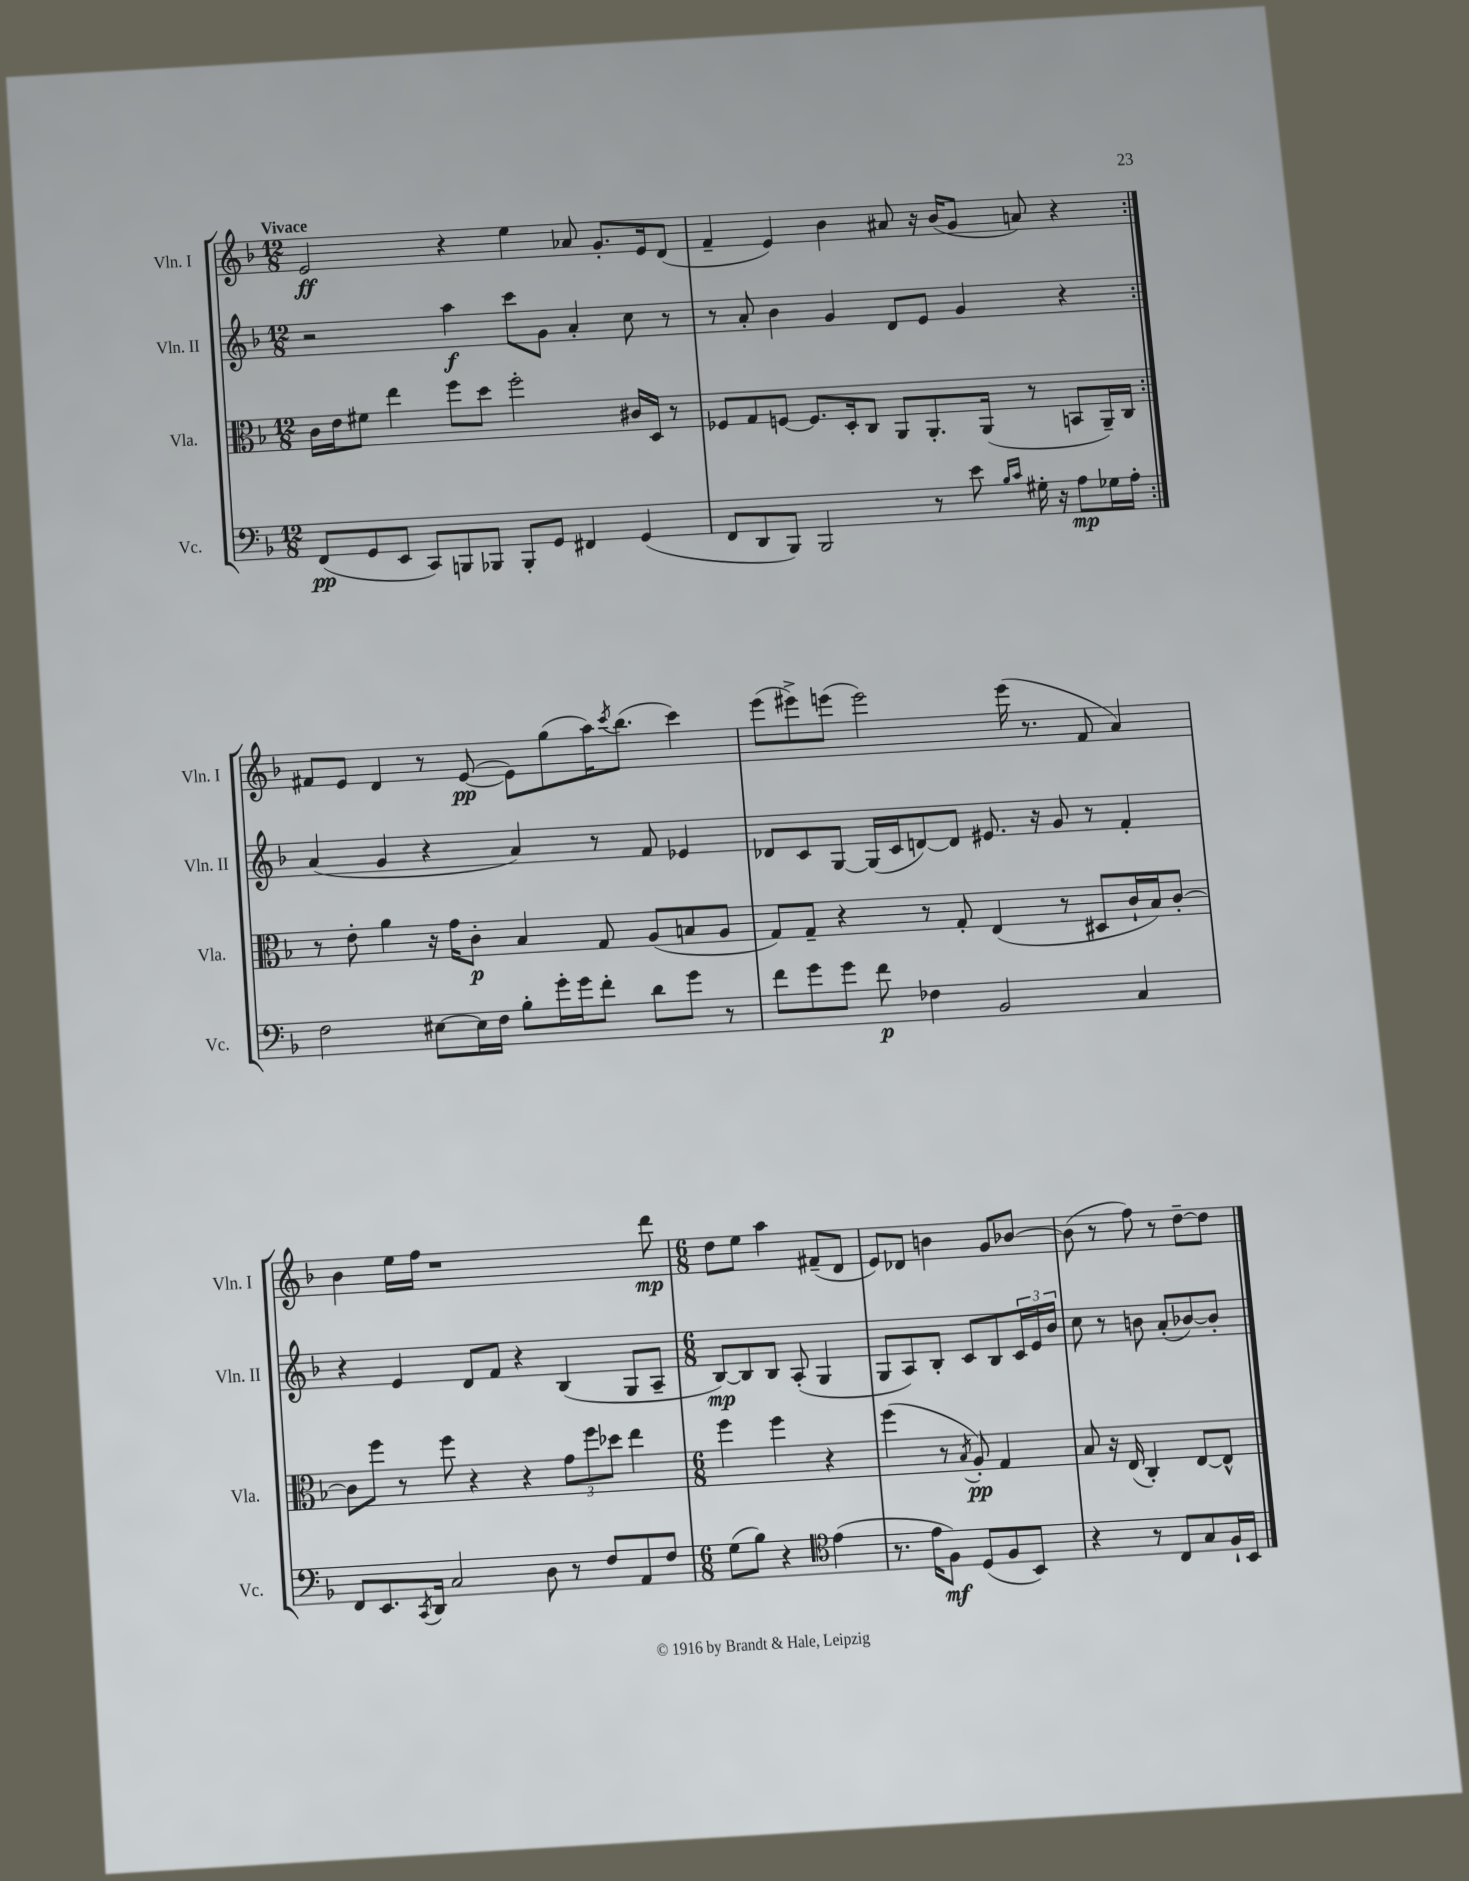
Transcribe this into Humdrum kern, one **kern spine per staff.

**kern	**kern	**kern	**kern
*staff4	*staff3	*staff2	*staff1
*clefF4	*clefC3	*clefG2	*clefG2
*k[b-]	*k[b-]	*k[b-]	*k[b-]
*M12/8	*M12/8	*M12/8	*M12/8
(8FF/L	16c\LL	2r	2e/
.	16e\J	.	.
8GG/	8f#\J	.	.
8EE/J	4ee\	.	.
8CC/L)	.	.	.
8BBB/	8ff\L	4aa\	4r
8BBB-/J	8dd\J	.	.
8BBB-'/L	2ff'\	8ccc\L	4ee\
8GG/J	.	8g\J	.
4FF#/	.	4a'/	8a-/
.	.	.	8.g'/L
(4GG/	16c#/LL	8cc\	.
.	16D/JJ	.	16e/k
.	8r	8r	(8d/J
=	=	=	=
8FF/L	8F-/L	8r	4f~/
8DD/	8G/	8a'/	.
8BBB-/J)	[8F/J	4b-\	4e/)
2BBB-/	8.F/]L	.	.
.	.	4g/	4b-\
.	16D'/k	.	.
.	8C/J	.	.
.	8AA/L	8d/L	8a#/
8r	8.AA'/	8e/J	16r
.	.	.	(16b-/LK
8e\	.	4g/	8g/J
.	(16AA/Jk	.	.
16qqB-/LL	.	.	.
16qqc/JJ	.	.	.
16G#'\	8r	.	8a/)
16r	.	.	.
8A\L	8BB/L	4r	4r
16G-\L	16AA~/L)	.	.
16A'\JJ	16C/JJ	.	.
=:|!	=:|!	=:|!	=:|!
2F\	8r	(4a/	8f#/L
.	8e'\	.	8e/J
.	4a\	4g/	4d/
[8E#\L	16r	4r	8r
.	16g\LK	.	.
16E#\]L	8c'\J	.	([8e/
16F\JJ	.	.	.
8B-'\L	4B-/	4a/)	8e\]L)
16g'\L	.	.	(8gg\
16g\J	.	.	.
8f'\J	8G/	8r	16aa\K)
.	.	.	8qccc/
.	.	.	(8.bb-\J
8d\L	(8A/L	8f/	.
8g\J	8B/	4e-/	4ccc\)
8r	8A/J	.	.
=	=	=	=
8f\L	8G/L)	8d-/L	(8eee\L
8g\	8G~/J	8c/	8eee#^\)
8g\J	4r	[8G/J	(8eee\J
8f\	.	(16G/]LL	2eee\)
.	.	16c/J	.
4F-\	8r	[8d/)	.
.	8G'/	8d/]J	.
2BB-/	(4E/	8.e#/	.
.	.	.	(16eee\
.	.	16r	8.r
.	8r	8g/	.
.	8D#/L	8r	8f/
4C/	16c`/L	4f'/	4a/)
.	16B-/J)	.	.
.	[8c'/J	.	.
=	=	=	=
8FF/L	8c\]L	4r	4b-\
8.EE/	8ff\J	.	.
.	8r	4e/	16ee\LL
8qCC/	.	.	.
16DD/Jk	.	.	16ff\JJ
2C/	8ff\	.	1r
.	4r	8d/L	.
.	.	8f/J	.
.	4r	4r	.
8D\	.	.	.
8r	12g\L	(4B-/	.
.	12ff\	.	.
8F/L	.	.	.
.	12dd-\J	.	.
8AA/	4ee\	8G/L	.
8F/J	.	8A~/J	8ddd\
=	=	=	=
*M6/8	*M6/8	*M6/8	*M6/8
(8G\L	4ff\	[8B-/L)	8dd\L
8B-\J)	.	8B-/]	8ee\J
4r	4ff\	8B-/J	4aa\
.	.	(8A'/	.
*clefC4	*	*	*
(4e\	4r	4G/	(8f#~/L
.	.	.	8d/J
=	=	=	=
8.r	(4ff\	8G/L	8e/L)
.	.	8A/)	8d-/J
16e\LK	.	.	.
8F\J)	8r	8B-'/J	4b\
.	8qB-/	.	.
(8D/L	8A'/)	8c/L	.
8F/	4G/	8B-/	8g/L
8BB-/J)	.	24c/L	[8b-/J
.	.	24e/	.
.	.	24b-/JJ	.
=	=	=	=
4r	8B-/	8cc\	(8b-\]
.	16r	8r	8r
.	(16E/	.	.
8r	4C'/)	8b\	8ff\)
8C/L	.	(8a'/L	8r
8G/	[8E/L	[8b-/)	[8dd~\L
16F`/L	8E^^/]J	8b-'/]J	8dd\]J
16BB-/JJ	.	.	.
==	==	==	==
*-	*-	*-	*-
